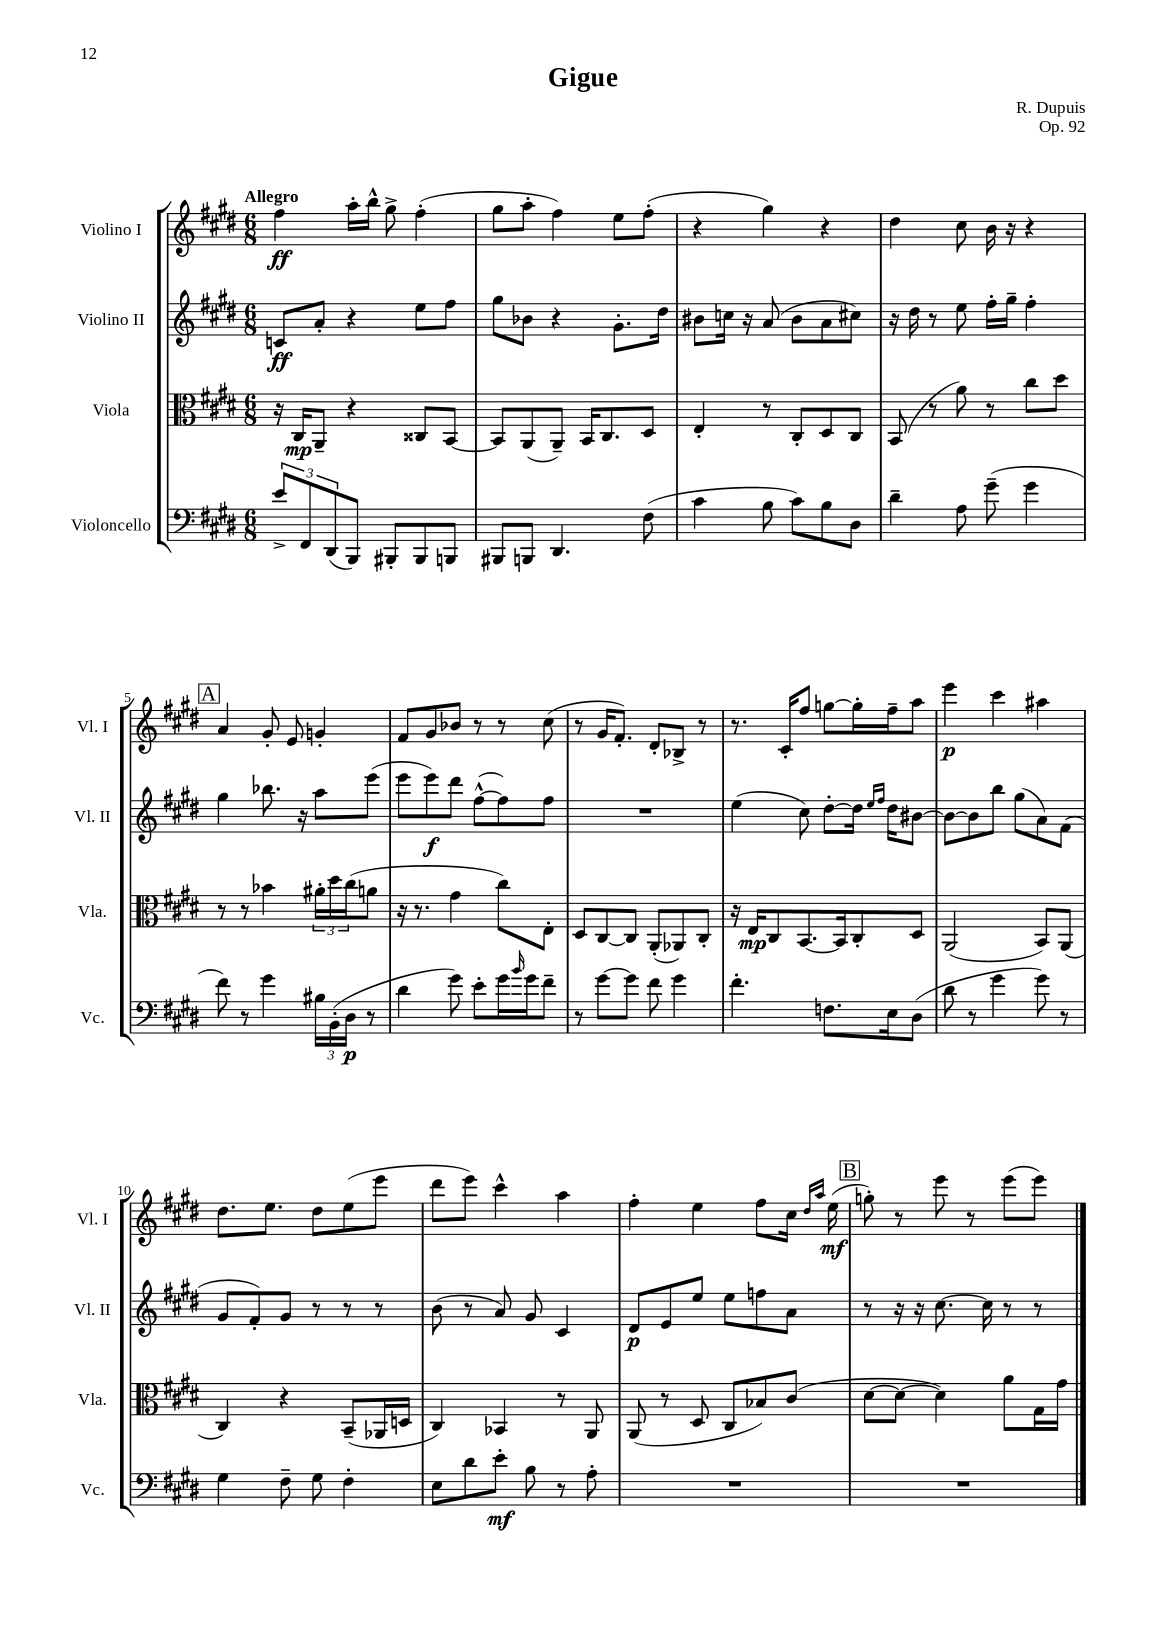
\header { title = "Gigue" composer = "R. Dupuis" opus = "Op. 92" }
<<
\new StaffGroup <<
\new Staff = "s0" \with { instrumentName = "Violino I" shortInstrumentName = "Vl. I" } {
    \clef treble \key e \major \numericTimeSignature \time 6/8 \tempo "Allegro"
    fis''4\ff a''16-. b''16-^ gis''8-> fis''4-.( |
    gis''8 a''8-. fis''4) e''8 fis''8-.( |
    r4 gis''4) r4 |
    dis''4 cis''8 b'16 r16 r4 |
    \mark \markup { \box "A" } a'4 gis'8-. e'8 g'4-. |
    fis'8 gis'8 bes'8 r8 r8 cis''8( |
    r8 gis'16 fis'8.-.) dis'8-. bes8-> r8 |
    r8. cis'16-. fis''8 g''8~ g''16-. fis''16-- a''8 |
    e'''4\p cis'''4 ais''4 |
    dis''8. e''8. dis''8 e''8( e'''8 |
    dis'''8 e'''8) cis'''4-^ a''4 |
    fis''4-. e''4 fis''8 cis''16 \grace { dis''16 a''16 } e''16\mf( |
    \mark \markup { \box "B" } g''8-.) r8 e'''8 r8 e'''8( e'''8) \bar "|." |
}
\new Staff = "s1" \with { instrumentName = "Violino II" shortInstrumentName = "Vl. II" } {
    \clef treble \key e \major \numericTimeSignature \time 6/8
    c'8\ff a'8-. r4 e''8 fis''8 |
    gis''8 bes'8 r4 gis'8.-. dis''16 |
    bis'8 c''16 r16 a'8( bis'8 a'8 cis''8) |
    r16 dis''16 r8 e''8 fis''16-. gis''16-- fis''4-. |
    \mark \markup { \box "A" } gis''4 bes''8. r16 a''8 e'''8( |
    e'''8 e'''8\f) dis'''8 fis''8~-^( fis''8) fis''8 |
    R2. |
    e''4( cis''8) dis''8~-. dis''16 \grace { e''16 fis''16 } dis''16 bis'8~ |
    bis'8~ bis'8 b''8 gis''8( a'8) fis'8( |
    gis'8 fis'8-.) gis'8 r8 r8 r8 |
    b'8( r8 a'8) gis'8 cis'4 |
    dis'8\p e'8 e''8 e''8 f''8 a'8 |
    \mark \markup { \box "B" } r8 r16 r16 cis''8.~ cis''16 r8 r8 \bar "|." |
}
\new Staff = "s2" \with { instrumentName = "Viola" shortInstrumentName = "Vla." } {
    \clef alto \key e \major \numericTimeSignature \time 6/8
    r16 cis16\mp a,8-- r4 cisis8 b,8~ |
    b,8 a,8( a,8--) b,16 cis8. dis8 |
    e4-. r8 cis8-. dis8 cis8 |
    b,8( r8 a'8) r8 cis''8 dis''8 |
    \mark \markup { \box "A" } r8 r8 bes'4 \tuplet 3/2 { ais'16-. dis''16 cis''16( } a'8 |
    r16 r8. gis'4 cis''8) e8-. |
    dis8 cis8~ cis8 a,8-.( aes,8) cis8-. |
    r16 e16\mp cis8 b,8.~ b,16 cis8-. dis8 |
    a,2( b,8) a,8( |
    cis4) r4 b,8--( aes,16 d16 |
    cis4) bes,4 r8 a,8 |
    a,8( r8 dis8 cis8 bes8) cis'8( |
    \mark \markup { \box "B" } dis'8~ dis'8~ dis'4) a'8 gis16 gis'16 \bar "|." |
}
\new Staff = "s3" \with { instrumentName = "Violoncello" shortInstrumentName = "Vc." } {
    \clef bass \key e \major \numericTimeSignature \time 6/8
    \tuplet 3/2 { e'8-> fis,8 dis,8( } b,,8) bis,,8-. bis,,8 b,,8 |
    bis,,8 b,,8 dis,4. fis8( |
    cis'4 b8 cis'8) b8 dis8 |
    dis'4-- a8 gis'8--( gis'4 |
    \mark \markup { \box "A" } fis'8) r8 gis'4 \tuplet 3/2 { bis16 b,16-.( dis16\p } r8 |
    dis'4 gis'8) e'8-. gis'16 \grace { b'16 } gis'16 fis'8-- |
    r8 gis'8~ gis'8 fis'8 gis'4 |
    fis'4.-. f8. e16 dis8( |
    dis'8 r8 gis'4 gis'8) r8 |
    gis4 fis8-- gis8 fis4-. |
    e8 dis'8 e'8-.\mf b8 r8 a8-. |
    R2. |
    \mark \markup { \box "B" } R2. \bar "|." |
}
>>
>>
